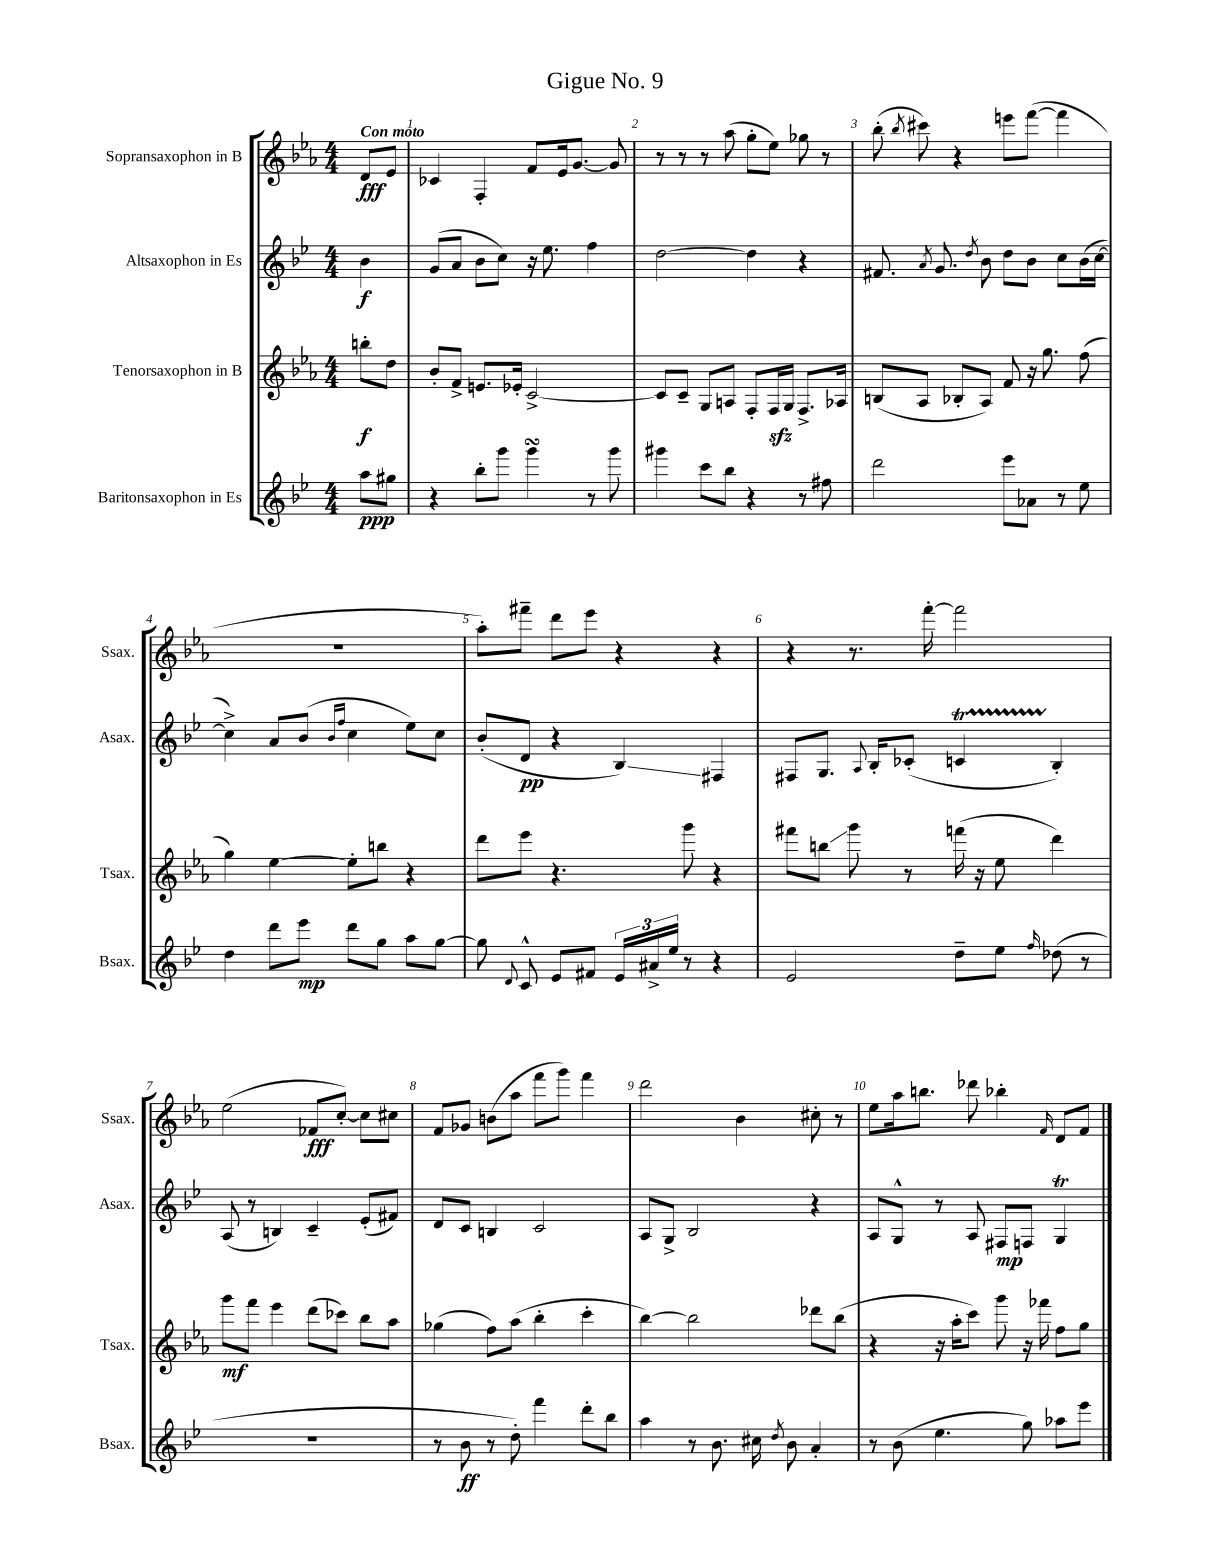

**kern	**kern	**kern	**kern
*staff4	*staff3	*staff2	*staff1
*clefG2	*clefG2	*clefG2	*clefG2
*k[b-e-]	*k[b-e-a-]	*k[b-e-]	*k[b-e-a-]
*M4/4	*M4/4	*M4/4	*M4/4
8aa	8bb'	4b-	8d
8gg#	8dd	.	8e-
=	=	=	=
4r	8b-'	(8g	4c-
.	8f^	8a	.
8bb-'	8.e	8b-	4F'
8ggg	.	8cc)	.
.	16e-'	.	.
4ggg	[2c^	16r	8f
.	.	8.ee-	.
.	.	.	16e-
.	.	.	[8.g
8r	.	4ff	.
8ggg	.	.	8g]
=	=	=	=
4ggg#	8c]	[2dd	8r
.	8c~	.	8r
8ccc	8G	.	8r
8bb-	8A	.	(8aa-
4r	8F'	4dd]	8gg'
.	16F	.	8ee-)
.	16G	.	.
8r	8.F^	4r	8gg-
8ff#	.	.	8r
.	16A-	.	.
=	=	=	=
2ddd	(8B	8.f#	(8bb-'
.	.	.	8qbb-
.	8A-	.	8ccc#)
.	.	8qa	.
.	.	8.g	.
.	8B-'	.	4r
.	.	8qdd	.
.	8A-)	8b-	.
8eee-	8f	8dd	8eee
8a-	16r	8b-	([8fff
.	8.gg	.	.
8r	.	8cc	4fff]
8ee-	(8ff	(16b-	.
.	.	[16cc	.
=	=	=	=
4dd	4gg)	4cc^])	1r
8ddd	[4ee-	8a	.
8eee-	.	(8b-	.
.	.	16qqb-	.
.	.	16qqff	.
8ddd	8ee-']	4cc	.
8gg	8bb	.	.
8aa	4r	8ee-)	.
[8gg	.	8cc	.
=	=	=	=
8gg]	8ddd	(8b-'	8aa-')
8qqd	.	.	.
8c^^	8eee-	8d	8fff#~
8e-	4.r	4r	8ddd
8f#	.	.	8eee-
24e-	.	4B-)	4r
24a#^	.	.	.
24ee-	.	.	.
8r	8ggg	.	.
4r	4r	4F#	4r
=	=	=	=
2e-	8fff#	8F#	4r
.	8bb	8.G	.
.	8ggg	.	8.r
.	.	8qqA	.
.	.	16B-'	.
.	8r	(8c-'	.
.	.	.	[16fff'
8dd~	(16fff	4c	2fff]
.	16r	.	.
8ee-	8ee-	.	.
16qqff	.	.	.
(8dd-	4ddd)	4B-')	.
8r	.	.	.
=	=	=	=
1r	8ggg	(8A	(2ee-
.	8fff	8r	.
.	4eee-	4B)	.
.	(8ddd	4c~	8f-
.	8ccc-)	.	[8cc')
.	8bb-	(8e-'	8cc]
.	8aa-	8f#)	8cc#
=	=	=	=
8r	(4gg-	8d	8f
8b-	.	8c	8g-
8r	8ff)	4B	(8b
8dd')	(8aa-	.	8aa-
4fff	4bb-'	2c	8fff
.	.	.	8ggg)
8ddd'	4ccc'	.	4fff
8bb-	.	.	.
=	=	=	=
4aa	[4bb-)	8A	2ddd
.	.	8G^	.
8r	2bb-]	2B-	.
8.b-	.	.	.
.	.	.	4b-
16cc#	.	.	.
8qdd	.	.	.
8b-	.	.	.
4a'	8ddd-	4r	8cc#'
.	(8bb-	.	8r
=	=	=	=
8r	4r	8A	8ee-
(8b-	.	8G^^	16aa-
.	.	.	8.bb
4.ee-	16r	8r	.
.	16aa-'	.	.
.	8ccc)	8A	8ddd-
.	8ggg	8F#	4bb-'
8gg)	16r	8F	.
.	16fff-	.	.
.	.	.	16qqf
8aa-	8ff	4G	8d
8eee-	8gg	.	8f
==	==	==	==
*-	*-	*-	*-
